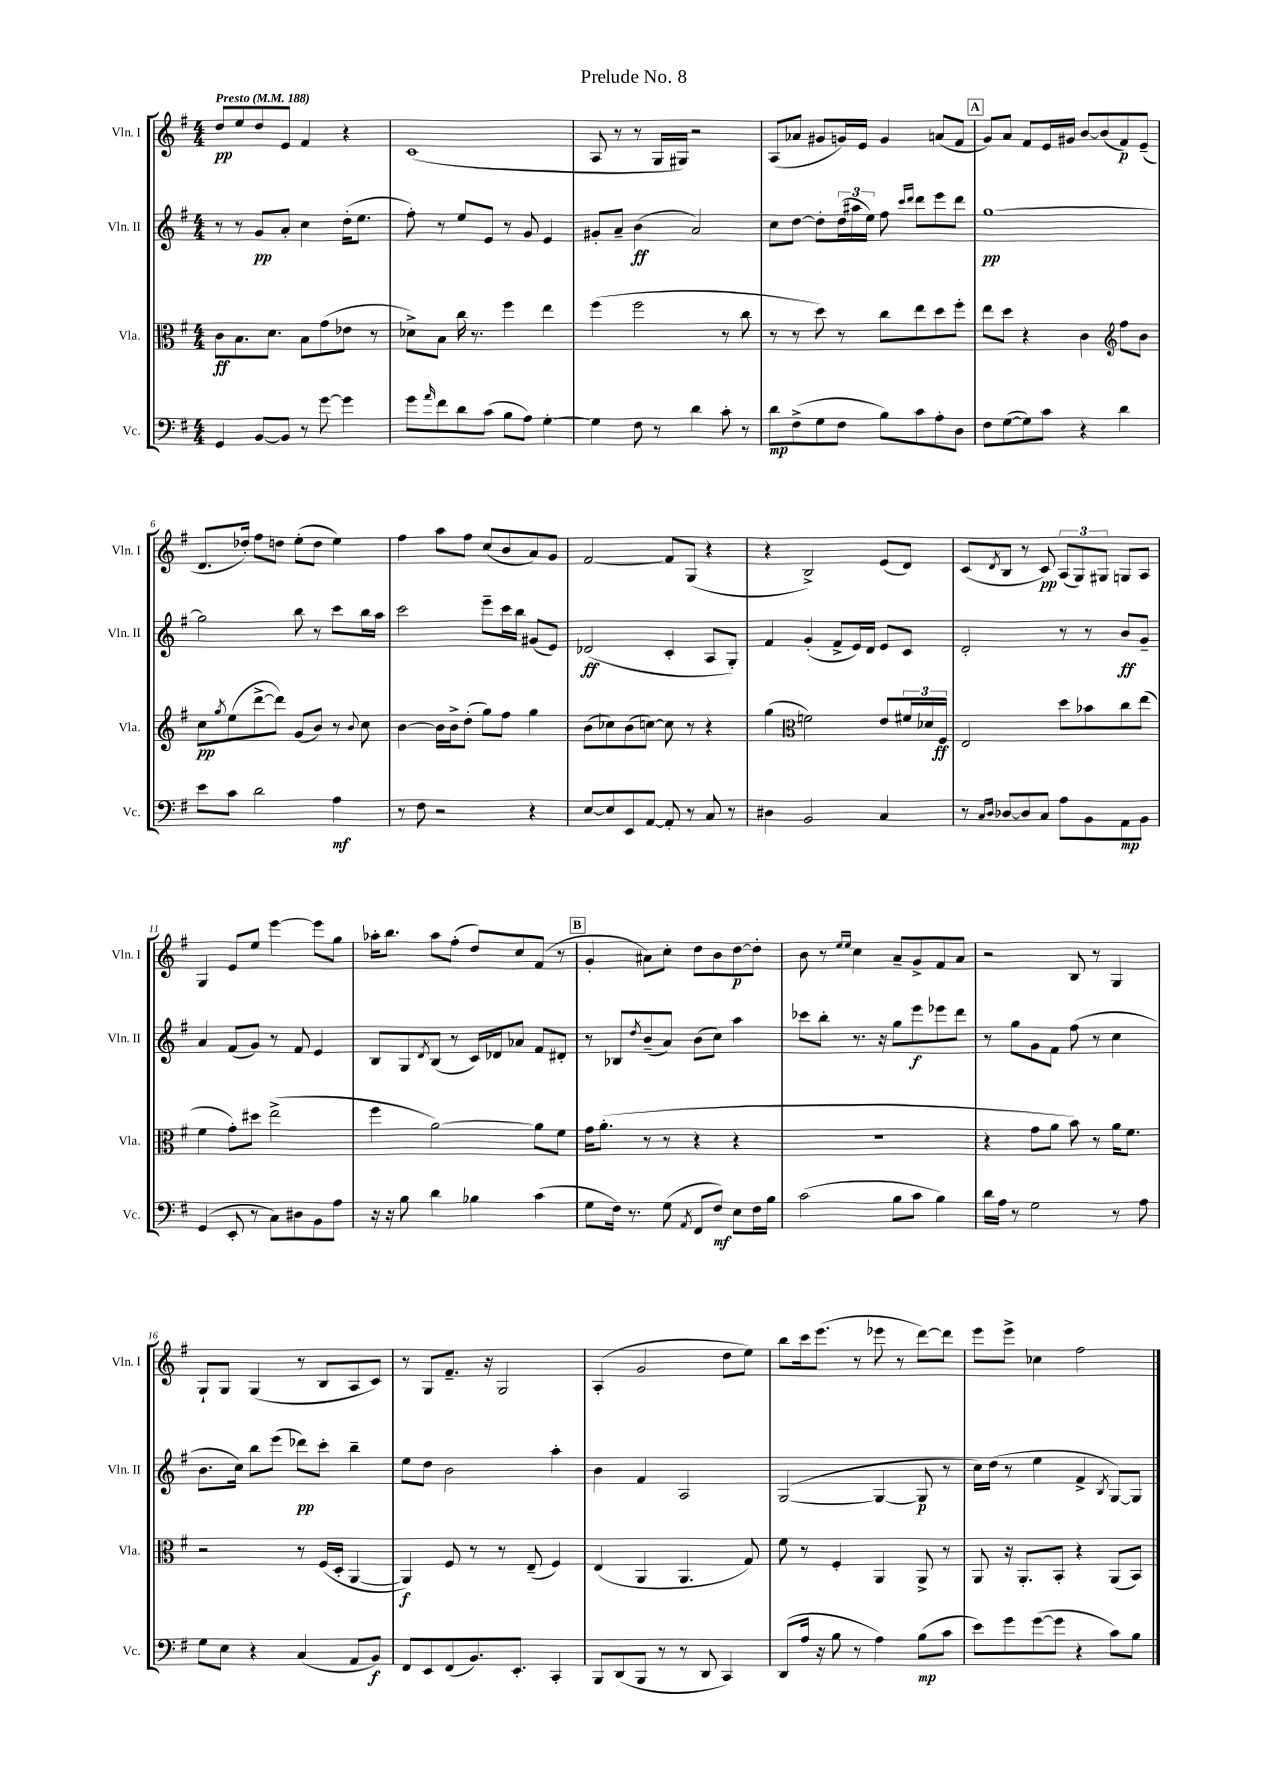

**kern	**kern	**kern	**kern
*staff4	*staff3	*staff2	*staff1
*clefF4	*clefC3	*clefG2	*clefG2
*k[f#]	*k[f#]	*k[f#]	*k[f#]
*M4/4	*M4/4	*M4/4	*M4/4
*MM188	*MM188	*MM188	*MM188
4GG/	8c\L	8r	8dd/L
.	8.B\	8r	8ee/
[8BB/L	.	8g/L	8dd/
.	8.d\J	.	.
8BB/]J	.	8a'/J	8e/J
8r	8B\L	4cc\	4f#/
[8g\	(8g\	.	.
4g\]	8e-\J	(16dd'\LK	4r
.	.	8.ee\J	.
.	8r	.	.
=	=	=	=
8g\L	8d-^\L)	8ff#'\)	(1c
16qqa/	.	.	.
8f#\	8B\J	8r	.
8d\	16cc\	8ee/L	.
.	8.r	.	.
(8c\J	.	8e/J	.
8B\L	4ff#\	8r	.
8A\J)	.	8g/	.
[4G'\	4ee\	4e/	.
=	=	=	=
4G\]	(4ff#\	8g#'/L	8A/
.	.	8a~/J	8r
8F#\	2ff#\	(4b\	8r
8r	.	.	16G/LL
.	.	.	16G#/JJ)
4d\	.	2a/)	2r
8c'\	8r	.	.
8r	8cc\	.	.
=	=	=	=
8d\L	8r	8cc\L	(8A/L
(8F#^\	8r	[8dd\J	8a-/J
8G\	8dd\)	8dd'\]L	8g#/L
8F#\J	8r	(24dd\L	16g/L)
.	.	24aa#\	.
.	.	.	16e/JJ
.	.	24ee\JJ)	.
8B\L)	8cc\L	8ff#\	4g/
.	.	16qqccc/LL	.
.	.	16qqddd/JJ	.
8c\	8ee\	8ddd\L	.
8A'\	8dd\	8eee\	(8a/L
8D\J	8ff#'\J	8ddd\J	8f#/J
=	=	=	=
8F#\L	8ee\L	[1gg	8g/L)
([8G\	8dd\J	.	8a/J
8G\])	4r	.	8f#/L
8c\J	.	.	16e/L
.	.	.	16g#/JJ
4r	4c\	.	[8b/L
.	.	.	(8b/]
*	*clefG2	*	*
4d\	8ff#\L	.	8f#/)
.	8b\J	.	(8e~/J
=	=	=	=
8e\L	8cc\L	2gg\]	8.d/L
.	8qgg/	.	.
8c\J	(8ee\	.	.
.	.	.	16dd-'/Jk)
2d\	[8ddd^\	.	8ff#\L
.	8ddd\]J)	.	8dd\J
.	(8g/L	8bb\	(8ee'\L
.	8b/J)	8r	8dd\J
4A\	8r	8ccc\L	4ee\)
.	8qqb/	.	.
.	8cc\	16bb\L	.
.	.	16aa\JJ	.
=	=	=	=
8r	[4b\	2ccc\	4ff#\
8F#\	.	.	.
2r	16b\]LL	.	8aa\L
.	16b^\J	.	.
.	(8dd'\J	.	8ff#\J
.	8gg\L)	8eee~\L	(8cc/L
.	8ff#\J	16ccc\L	8b/
.	.	16bb\JJ	.
4r	4gg\	(8g#/L	8a/)
.	.	8e/J)	8g/J
=	=	=	=
[8E/L	(8b\L	(2d-/	[2f#/
8E/]	8cc-\)	.	.
8EE/	(8b\	.	.
[8AA/J	[8cc\J)	.	.
8AA'/]	8cc\]	4c'/	8f#/]L
8r	8r	.	(8G/J
8C/	4r	8A/L	4r
8r	.	8G'/J)	.
=	=	=	=
4D#\	(4gg\	4f#/	4r
*	*clefC3	*	*
2BB/	2f\)	(4g'/	2B^/)
.	.	8f#^/L	.
.	.	16e/L)	.
.	.	16d/JJ	.
4C/	8e/L	8e/L	(8e/L
.	24f#/L	8c/J	8d/J)
.	24d-/	.	.
.	24F#/JJ	.	.
=	=	=	=
8r	2E/	2d'/	(8c/L
16qqC/LL	.	.	.
16qqD/JJ	.	.	8qd/
[8D-/L	.	.	8B/J
8D-/]	.	.	8r
8C/J	.	.	8c/)
8A\L	8dd\L	8r	(12A/L
.	.	.	12G/)
8BB\	8b-\	8r	.
.	.	.	12G#/J
8AA\	8cc\	8b/L	8G/L
8BB\J	(8ee\J	8g~/J	8A/J
=	=	=	=
(4GG/	4f#\	4a/	4G/
8EE'/	8g'\L)	(8f#/L	8e/L
8r	8dd#\J	8g/J)	8ee/J
8C\L)	(2ee^\	8r	[4eee\
8D#\	.	8f#/	.
8BB\	.	4e/	8eee\]L
8A\J	.	.	8gg\J
=	=	=	=
16r	4ff#\	8B/L	16aa-'\LK
16r	.	.	8.bb\J
8B\	.	8G/	.
.	.	8qd/	.
4d\	[2a\)	(8B/J	8aa-\L
.	.	8r	(8ff#'\J
4B-\	.	16c/LL)	8dd/L)
.	.	16d-/J	.
.	.	8a-/J	8cc/
(4c\	8a\]L	8f#/L	(8f#/J
.	8f#\J	8d#'/J	8r
=	=	=	=
8G\L	16g\LK	8r	4g'/
.	(8.a'\J	.	.
16F#\Jk)	.	8B-/L	.
8.r	.	.	.
.	.	8qdd/	.
.	8r	(8b~/	8a#\L)
(8G\	8r	8a/J)	8cc'\J
8qAA/	.	.	.
8FF#/L	4r	(8b\L	8dd\L
8F#/J)	.	8cc\J)	8b\
8E\L	4r	4aa\	[8dd\
16F#\L	.	.	8dd'\]J
16B\JJ	.	.	.
=	=	=	=
(2c\	1r	8ccc-\L	8b\
.	.	8bb'\J	8r
.	.	.	16qqee/LL
.	.	.	16qqee/JJ
.	.	8.r	4cc\
.	.	16r	.
8B\L	.	8gg\L	8a~/L
8c\J	.	8eee\	8g^/
4B\)	.	8eee-\	8f#/
.	.	8ddd\J	8a/J
=	=	=	=
16d\LL	4r	8r	2r
16A\JJ	.	.	.
8r	.	8gg\L	.
2G\	8g\L	8g\	.
.	8a\J	8f#\J	.
.	8b\)	(8ff#\	8B/
.	8r	8r	8r
8r	16a\LK	4cc\	4G/
.	8.f#\J	.	.
8A\	.	.	.
=	=	=	=
8G\L	2r	8.b\L	8G`/L
8E\J	.	.	8G/J
.	.	16cc\Jk)	.
4r	.	8bb\L	(4G/
.	.	(8eee\J	.
(4C/	8r	8ddd-\L)	8r
.	(16F#/LL	8ccc'\J	8B/L
.	16D'/JJ	.	.
8AA/L	[4AA/	4bb~\	8A/
8BB/J)	.	.	8c/J)
=	=	=	=
8FF#/L	4AA/])	8ee\L	8r
8EE/	.	8dd\J	8G/L
(8FF#/	8F#/	2b\	8.f#~/J
8.BB/)	8r	.	.
.	.	.	16r
.	8r	.	2G/
8.EE'/J	.	.	.
.	(8E~/	.	.
4CC'/	4F#/)	4aa'\	.
=	=	=	=
8BBB/L	(4E/	4b\	(4A'/
(8DD/	.	.	.
8BBB/J	4AA/	4f#/	2g/
8r	.	.	.
8r	4.AA/	2A/	.
8DD/	.	.	.
4CC/)	.	.	8dd\L
.	8G/)	.	8ee\J)
=	=	=	=
(8DD/L	8f#\	([2G/	8bb\L
16A/Jk	8r	.	16ccc\k
16r	.	.	(8.eee\J
8B\	4F#'/	.	.
8r	.	.	8r
4A\)	4AA/	4G/_	8eee-\
.	.	.	8r
(8B\L	8AA^/	8G/]	[8ddd\L)
8c\J	8r	8r	8ddd\]J
=	=	=	=
8e\L)	8AA/	16cc\LL)	8eee\L
.	.	(16dd\JJ	.
8g\	16r	8r	8eee^\J
.	8.AA'/L	.	.
([8g\	.	4ee\	4cc-\
8g\]J	8BB'/J	.	.
4r	4r	4f#^/	2ff#\
.	.	8qB/	.
8c\L)	(8AA/L	[8G/L)	.
8B\J	8BB/J)	8G/]J	.
==	==	==	==
*-	*-	*-	*-
